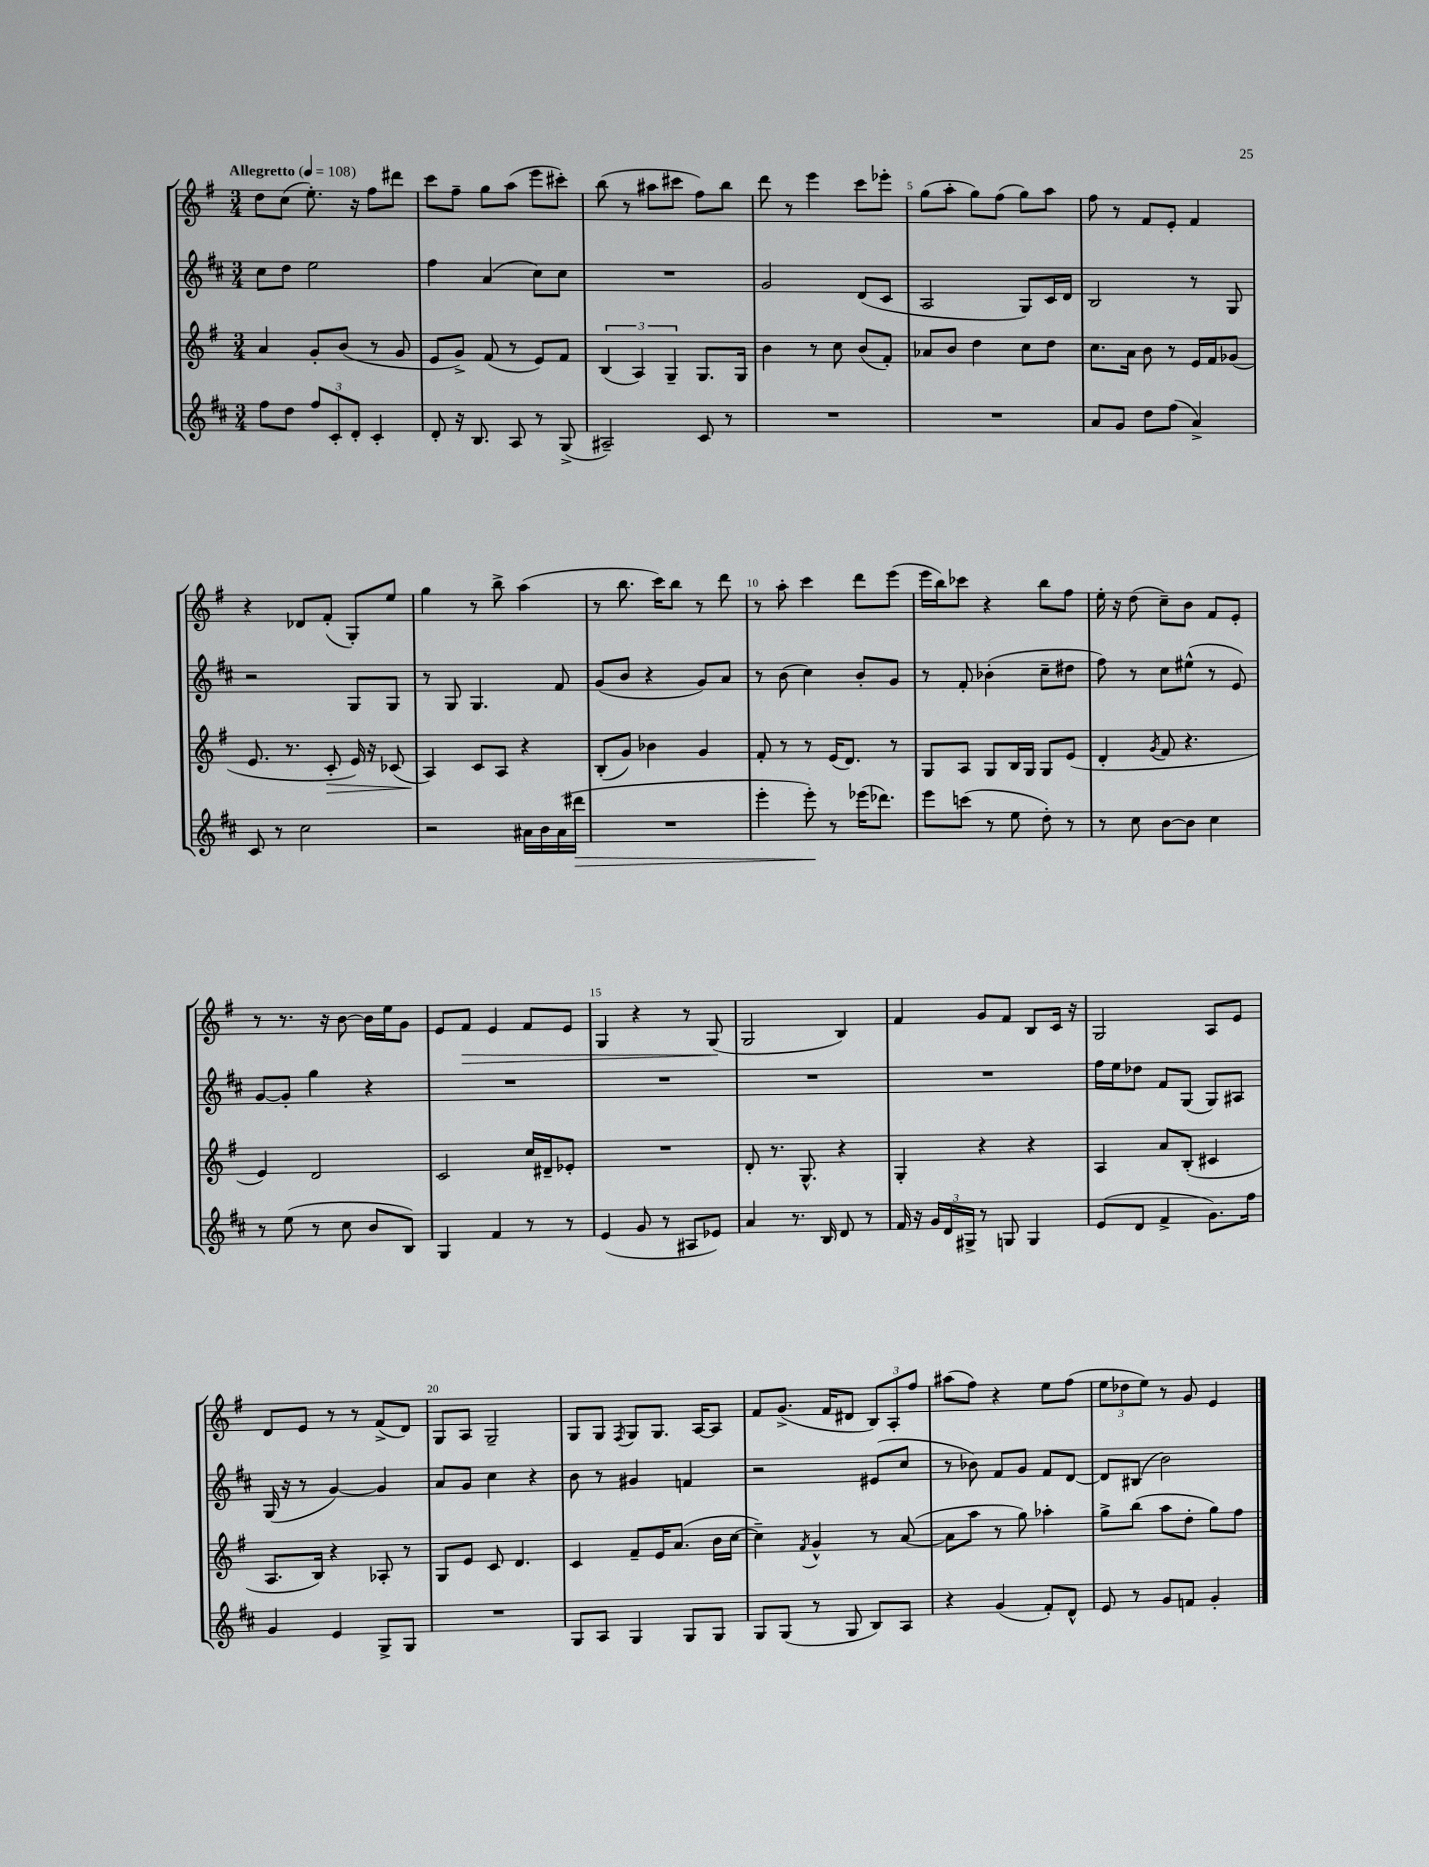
<<
\new StaffGroup <<
\new Staff = "s0" {
    \clef treble \key g \major \numericTimeSignature \time 3/4 \tempo "Allegretto" 4 = 108
    \autoBeamOff d''8[ c''8]( e''8.-.) r16 fis''8[ dis'''8] |
    c'''8[ fis''8]-- g''8[ a''8]( e'''8[ cis'''8]-.) |
    b''8( r8 ais''8[ cis'''8] fis''8[) b''8] |
    d'''8 r8 e'''4 c'''8[ ees'''8]-. |
    g''8[( a''8]-. g''8[) fis''8]( g''8[) a''8] |
    fis''8 r8 fis'8[ e'8]-. fis'4 |
    r4 des'8[ fis'8]-.( g8[-.) e''8] |
    g''4 r8 b''8-> a''4( |
    r8 b''8. c'''16[) b''8] r8 d'''8 |
    r8 a''8-. c'''4 d'''8[ e'''8]( |
    e'''16[ b''16) ces'''8] r4 b''8[ fis''8] |
    e''16-. r16 d''8( c''8[--) b'8] fis'8[ e'8]-. |
    r8 r8. r16 b'8~ b'16[ e''16 g'8] |
    e'8[ fis'8]\> e'4 fis'8[ e'8] |
    g4 r4 r8 g8\!( |
    g2 b4) |
    fis'4 g'8[ fis'8] b8[ c'16] r16 |
    g2 a8[ e'8] |
    d'8[ e'8] r8 r8 fis'8[->( d'8]) |
    g8[ a8] g2-- |
    g8[ g8] \acciaccatura { fis8 } g8[ g8.] a16[~ a8] |
    fis'8[ g'8.]->( fis'16[ dis'8] \tuplet 3/2 { b8[) a8-. fis''8] } |
    ais''8[( fis''8]) r4 e''8[ fis''8]( |
    \tuplet 3/2 { e''8[ des''8 e''8]) } r8 g'8 e'4 \bar "|." |
}
\new Staff = "s1" {
    \clef treble \key d \major \numericTimeSignature \time 3/4
    \autoBeamOff cis''8[ d''8] e''2 |
    fis''4 a'4( cis''8[) cis''8] |
    R2. |
    g'2 d'8[( cis'8] |
    a2 g8[) cis'16 d'16] |
    b2 r8 g8 |
    r2 g8[ g8] |
    r8 g8 g4. fis'8 |
    g'8[( b'8] r4 g'8[) a'8] |
    r8 b'8( cis''4) b'8[-. g'8] |
    r8 fis'8-. bes'4-.( cis''8[-- dis''8] |
    fis''8) r8 cis''8[ eis''8]-^( r8 e'8) |
    g'8[~ g'8]-. g''4 r4 |
    R2. |
    R2. |
    R2. |
    R2. |
    fis''16[ e''16 des''8] fis'8[ g8]( g8[) ais8] |
    g16( r16 r8 g'4~) g'4 |
    a'8[ g'8] cis''4 r4 |
    b'8 r8 gis'4 f'4 |
    r2 eis'8[( cis''8] |
    r8 bes'8) fis'8[ g'8] fis'8[ d'8]~ |
    d'8[ bis8]( b'2) \bar "|." |
}
\new Staff = "s2" {
    \clef treble \key g \major \numericTimeSignature \time 3/4
    \autoBeamOff a'4 g'8[-. b'8]( r8 g'8 |
    e'8[ g'8]->) fis'8( r8 e'8[) fis'8] |
    \tuplet 3/2 { b4( a4) g4-- } g8.[ g16] |
    b'4 r8 c''8 b'8[( fis'8]-.) |
    aes'8[ b'8] d''4 c''8[ d''8] |
    c''8.[ a'16] b'8 r8 e'16[ fis'16 ges'8]( |
    e'8. r8. c'8-.\> e'16) r16 ces'8( |
    a4\!) c'8[ a8] r4 |
    b8[-.( g'8]) bes'4 g'4 |
    fis'8-. r8 r8 e'16[( d'8.]) r8 |
    g8[ a8] g8[ b16 g16] g8[ e'8]( |
    d'4-. \acciaccatura { g'8 } fis'8 r4. |
    e'4) d'2 |
    c'2 c''16[ dis'16-- ees'8]-. |
    R2. |
    d'8-. r8. g8.-^ r4 |
    g4-. r4 r4 |
    a4 a'8[ b8]-.( cis'4 |
    a8.[ b16]) r4 aes8-. r8 |
    g8[ e'8] c'8 d'4. |
    c'4 fis'8[-- e'16 a'8.]( b'16[ c''16]~ |
    c''4--) \acciaccatura { fis'8 } g'4-^ r8 a'8~( |
    a'8[ a''8] r8 g''8) aes''4-. |
    g''8[-> b''8]( a''8[ d''8]-. g''8[) fis''8] \bar "|." |
}
\new Staff = "s3" {
    \clef treble \key d \major \numericTimeSignature \time 3/4
    \autoBeamOff fis''8[ d''8] \tuplet 3/2 { fis''8[ cis'8-. d'8]-. } cis'4-. |
    d'8-. r16 b8. a8 r8 g8->( |
    ais2--) cis'8 r8 |
    R2. |
    R2. |
    a'8[ g'8] d''8[ fis''8]( a'4->) |
    cis'8 r8 cis''2 |
    r2 ais'16[ b'16 ais'16( dis'''16]\> |
    R2. |
    e'''4-. e'''8-.\!) r8 ees'''16[( des'''8.]) |
    e'''8[ c'''8]( r8 e''8 d''8-.) r8 |
    r8 cis''8 b'8[~ b'8] cis''4 |
    r8 e''8( r8 cis''8 b'8[ b8]) |
    g4 fis'4 r8 r8 |
    e'4( g'8 r8 ais8[ ees'8]) |
    a'4 r8. b16 d'8 r8 |
    fis'16 r16 \tuplet 3/2 { g'16[ d'16 gis16]-> } r8 g8 g4 |
    e'8[( d'8] fis'4-> g'8.[) fis''16] |
    g'4 e'4 g8[-> g8] |
    R2. |
    g8[ a8] g4 g8[ g8] |
    g8[ g8]( r8 g8 b8[) a8] |
    r4 g'4( fis'8[-.) d'8]-^ |
    e'8 r8 g'8[ f'8] g'4-. \bar "|." |
}
>>
>>
\layout { \context { \Score \override BarNumber.break-visibility = ##(#f #t #t) barNumberVisibility = #(every-nth-bar-number-visible 5) } }
